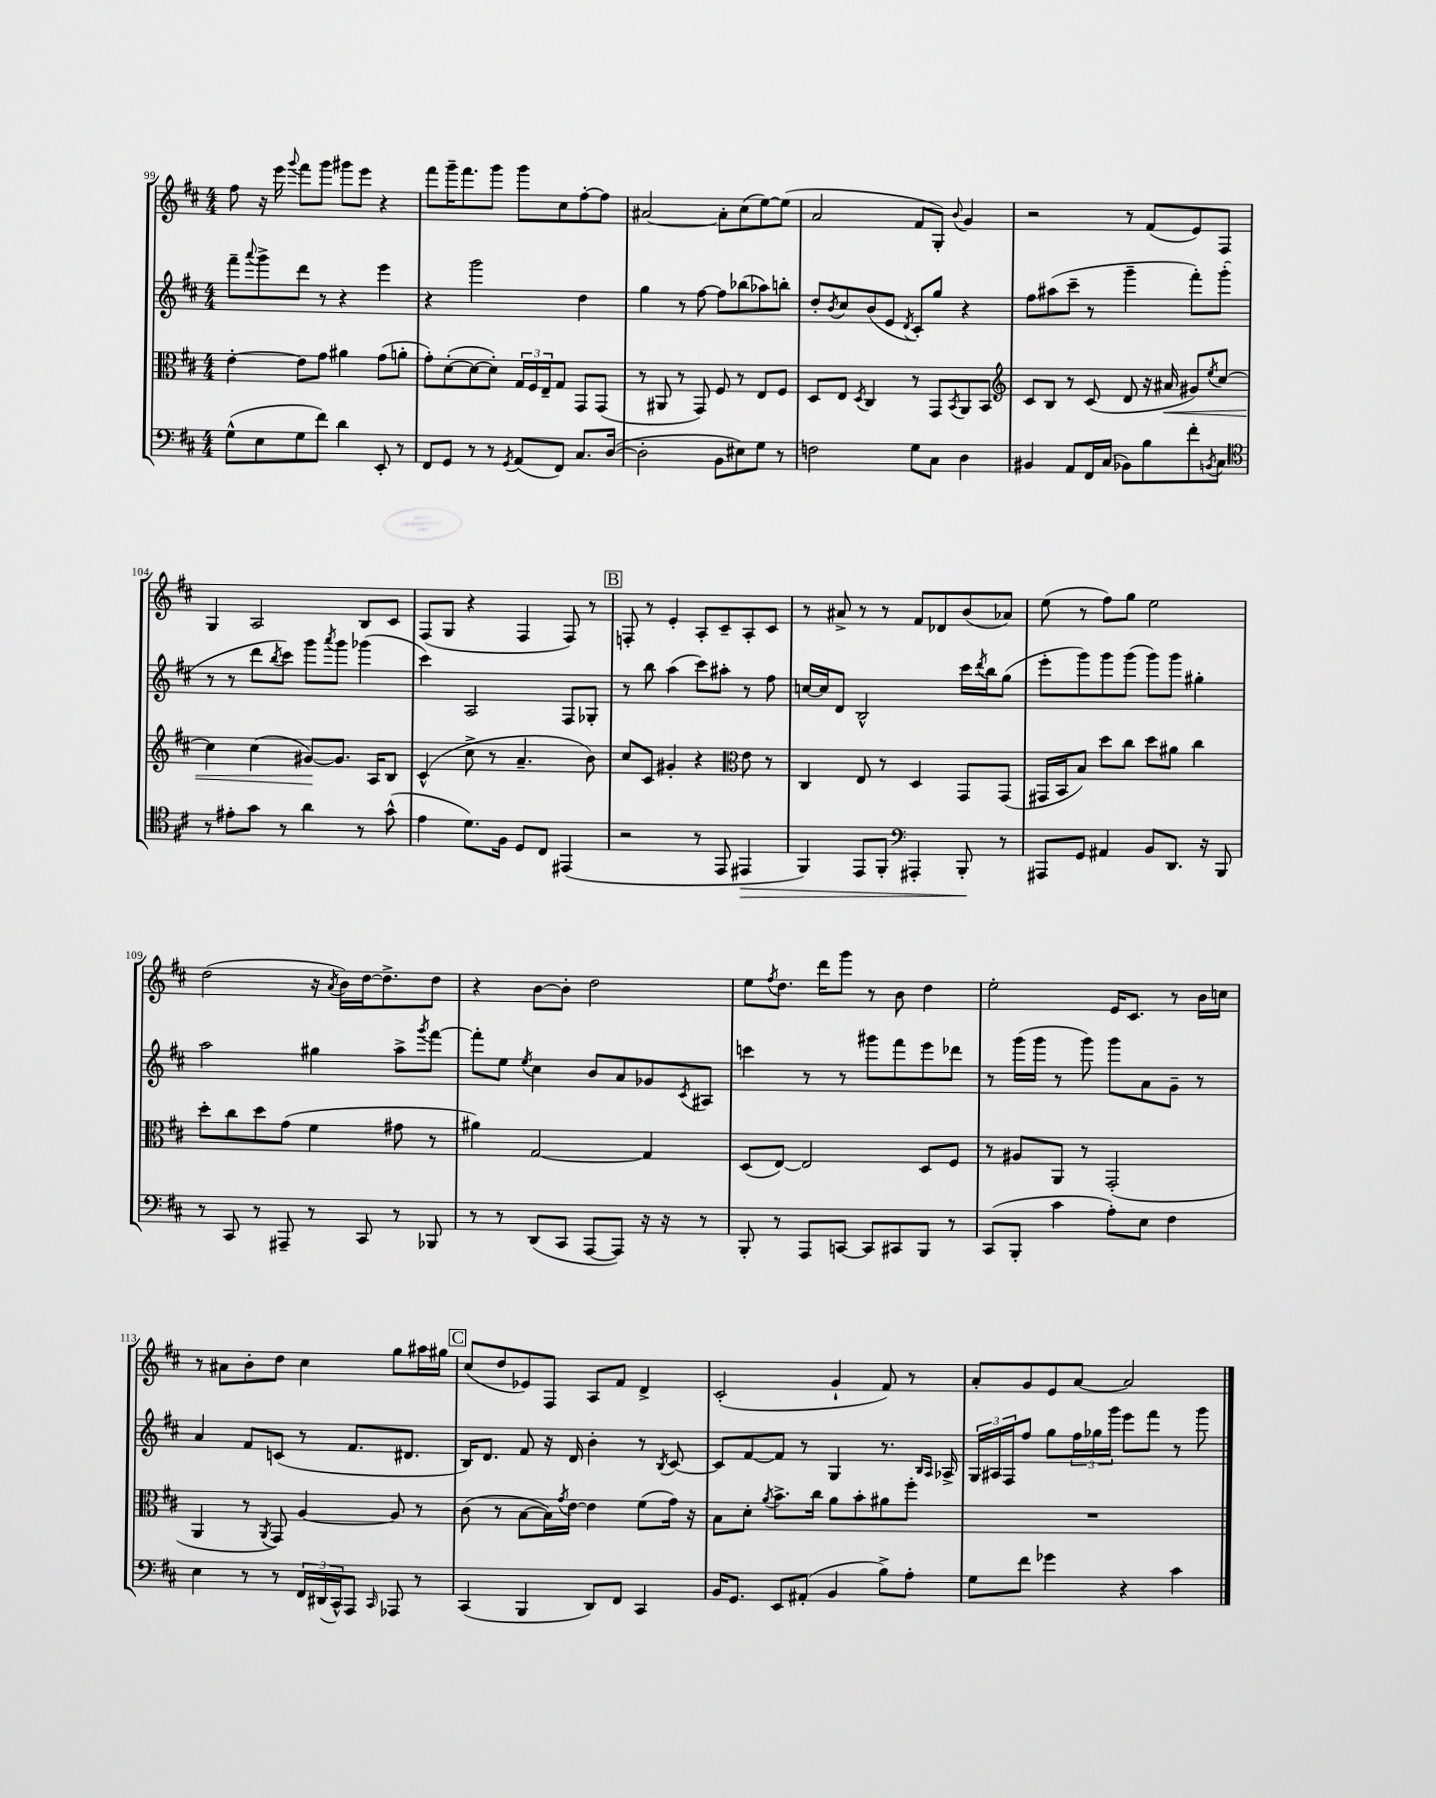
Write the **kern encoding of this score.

**kern	**kern	**kern	**kern
*staff4	*staff3	*staff2	*staff1
*clefF4	*clefC3	*clefG2	*clefG2
*k[f#c#]	*k[f#c#]	*k[f#c#]	*k[f#c#]
*M4/4	*M4/4	*M4/4	*M4/4
(8G^^\L	[4e'\	8fff#~\L	8ff#\
.	.	8qqaaa/	.
8E\	.	8ggg^\	16r
.	.	.	16eee\
.	.	.	8qqggg/
8G\	8e\]L	8ddd\J	8fff#\L
8f#\J)	8g\J	8r	8ggg\J
4d\	4a#\	4r	8ggg#\L
.	.	.	8eee\J
8EE'/	(8g\L	4eee\	4r
8r	8a'\J	.	.
=	=	=	=
8FF#/L	8g'\L)	4r	8fff#\L
8GG/J	([8d'\	.	16ggg~\K
.	.	.	8.fff#\
8r	8d\_	2ggg\	.
8r	8d'\]J)	.	8ggg\J
8qGG/	.	.	.
(8AA/L	24G/LL	.	8ggg\L
.	24F#/	.	.
.	24E~/J	.	.
8FF#/J)	8G/J	.	8cc#\
8.C#/L	8GG/L	4dd\	[8ff#'\
.	(8GG/J	.	8ff#\]J
([16D/Jk	.	.	.
=	=	=	=
2D'\]	8r	4gg\	[2a#/
.	8AA#/	.	.
.	8r	8r	.
.	8GG/)	[8ff#\	.
8BB\L	8F#/	8ff#\]L	8a#'\]L
8E#\)	8r	(8bb-\	(8cc#\
8G\J	8E/L	8aa-\)	[8ee\)
8r	8F#/J	8bb'\J	(8ee\]J
=	=	=	=
2F\	8D/L	8dd'/L	2a/
.	.	8qb/	.
.	8E/J	8cc#/	.
.	8qD/	.	.
.	4C#/	(8b/	.
.	.	8e/J	.
.	.	8qd/	.
8G\L	8r	8c#'/L)	8f#/L
8C#\J	8GG/L	8gg/J	8G'/J)
.	8qBB/	.	8qqb/
4D\	8AA/	4r	4g/
.	8BB/J	.	.
=	=	=	=
*	*clefG2	*	*
4BB#/	8c#/L	8ff#\L	2r
.	8B/J	(8aa#\	.
8AA/L	8r	8ccc#~\J	.
16FF#/L	(8c#/	8r	.
(16C#/JJ	.	.	.
8BB-\L)	8d/	4ggg~\	8r
8B\	16r	.	(8f#/L
.	16a#/	.	.
8f#'\	8g#/L)	8fff#'\L)	8e/)
8qBB/	8qee/	.	.
8C#\J	[8cc#/J	(8ggg'\J	8F#/J
=	=	=	=
*clefC4	*	*	*
8r	4cc#\]	8r	4G/
8e#'\L	.	8r	.
8g\J	(4cc#\	8ddd\L	2A/
.	.	8qbb/	.
8r	.	8ccc#\J)	.
4a\	[8g#/L)	8ggg\L	.
.	.	8qaaa/	.
.	8.g#/]J	8ggg\J	.
8r	.	(4ggg-\	8B/L
.	16A/LK	.	.
(8g^^\	8B/J	.	8c#/J
=	=	=	=
4e\	(4c#^^/	4ccc#\)	(8F#/L
.	.	.	8G/J
8.d\L)	8cc#^\	2A/	4r
.	8r	.	.
16F#\Jk	.	.	.
8D/L	4.a~/	.	4F#/
8C#/J	.	.	.
(4EE#/	.	8F#/L	8F#/)
.	8b\)	8G-'/J	8r
=	=	=	=
2r	8cc#/L	8r	8F'/
.	8c#/J	8bb\	8r
.	4g#'/	(4aa\	4e'/
8r	4r	8ccc#\L)	8A'/L
8EE/	.	8aa#'\J	8c#~/
*	*clefC3	*	*
4EE#/	8e\	8r	8A'/
.	8r	8ff#\	8c#/J
=	=	=	=
4FF#/)	4C#/	[16cc/LL	8r
.	.	16cc/]J	.
.	.	8d/J	8a#^/
8EE/L	8E/	2B^^/	8r
8FF#'/J	8r	.	8r
*clefF4	*	*	*
4AAA#'/	4D/	.	8f#/L
.	.	.	8d-/
8BBB'/	8GG/L	16ccc#\LL	(8b/
.	.	8qddd/	.
.	.	16bb\J	.
8r	(8GG/J	(8gg\J	8a-/J)
=	=	=	=
8AAA#/L	16GG#/LL	8eee'\L	(8ee\
.	16BB/J	.	.
8GG/J	8B/J)	8ggg\)	8r
4AA#/	8dd\L	8ggg\	8ff#\L)
.	8cc#\J	(8ggg\J	8gg\J
8BB/L	8dd\L	8ggg\L)	2ee\
8.DD/J	8a#\J	8ggg\J	.
.	4cc#\	4gg#'\	.
16r	.	.	.
8BBB/	.	.	.
=	=	=	=
8r	8dd'\L	2aa\	(2dd\
8CC#/	8cc#\	.	.
8r	8dd\	.	.
8AAA#~/	(8g\J	.	.
8r	4f#\	4gg#\	16r
.	.	.	8qa/
.	.	.	16b\LL)
8CC#/	.	.	[16dd\J
.	.	.	8.dd^\]
8r	8g#\	8aa^\L	.
.	.	8qggg/	.
8BBB-/	8r	[8fff#\J	8dd\J
=	=	=	=
8r	4a#\)	8fff#'\]L	4r
8r	.	8ee\J	.
.	.	8qee/	.
(8DD/L	[2G/	4cc#\	[8b\L
8CC#/J	.	.	8b'\]J
[8AAA/L	.	8b/L	2dd\
8AAA/]J)	.	8a/	.
16r	4G/]	8g-/	.
16r	.	.	.
.	.	8qc#/	.
8r	.	8A#/J	.
=	=	=	=
8BBB'/	(8D/L	4ccc\	8ee\L
.	.	.	8qff#/
8r	[8E/J)	.	8.dd\J
8AAA/L	2E/]	8r	.
.	.	.	16ddd\LK
[8CC/J	.	8r	8ggg\J
8CC/]L	.	8ggg#\L	8r
8CC#/	.	8fff#\	8b\
8BBB/J	8D/L	8eee\	4dd\
8r	8F#/J	8ddd-\J	.
=	=	=	=
(8CC#/L	8r	8r	2ee'\
8BBB'/J	8A#/L	(16ggg\LL	.
.	.	16ggg\JJ	.
4c#\	8AA/J	8r	.
.	8r	8ggg\)	.
8A'\L)	(2GG'/	8ggg\L	16e/LK
.	.	.	8.c#/J
8E\J	.	8a\	.
4F#\	.	8g~\J	8r
.	.	8r	16b\LL
.	.	.	16cc\JJ
=	=	=	=
4E\	4AA/	4a/	8r
.	.	.	8a#\L
8r	8r	8f#/L	8b'\
.	8qAA/	.	.
8r	8GG/)	(8c/J	8dd\J
24FF#/LL	[4A/	8r	4cc#\
(24DD#/	.	.	.
24CC#^^/J)	.	.	.
8AAA/J	.	8.f#/L	.
16qqCC#/	.	.	.
8AAA-/	8A/]	.	8gg\L
.	.	8.d#/J	.
8r	8r	.	16aa#\L
.	.	.	16gg#\JJ
=	=	=	=
(4CC#/	(8c#\	16B/LK)	(8cc#/L
.	.	8.d/J	.
.	8r	.	8dd/
4BBB/	[8B\L	8f#/	8e-/)
.	16B\]L)	16r	8F#/J
.	8qg/	.	.
.	[16e\JJ	16d/	.
8DD/L)	4e\]	4b'\	8A/L
8FF#/J	.	.	8f#/J
4CC#/	(8f#\L	8r	4d^/
.	.	8qB/	.
.	16g\Jk)	[8c#/	.
.	16r	.	.
=	=	=	=
16BB/LK	8B\L	8c#/]L	(2c#'/
8.GG/J	.	.	.
.	8d'\J	[8f#/	.
.	8qa/	.	.
8EE/L	8.b^\L	8f#/]J	.
(8AA#'/J	.	8r	.
.	16cc#\Jk	.	.
4BB/	8a\L	4G/	4g`/
.	8b'\	.	.
8B^\L)	8a#\	8.r	8f#/)
8A'\J	8ff#'\J	.	8r
.	.	16qqB/LL	.
.	.	16qqA/JJ	.
.	.	16A-^/	.
=	=	=	=
8G\L	1r	24G/LL	8a'/L
.	.	24A#/	.
.	.	24F#/J	.
8f#\J	.	8ff#/J	8g/
4g-\	.	8gg\L	8e/
.	.	24ff#\L	[8a/J
.	.	24gg-\	.
.	.	24ggg\JJ	.
4r	.	8eee\L	2a/]
.	.	8fff#\J	.
4c#\	.	8r	.
.	.	8ggg\	.
==	==	==	==
*-	*-	*-	*-
